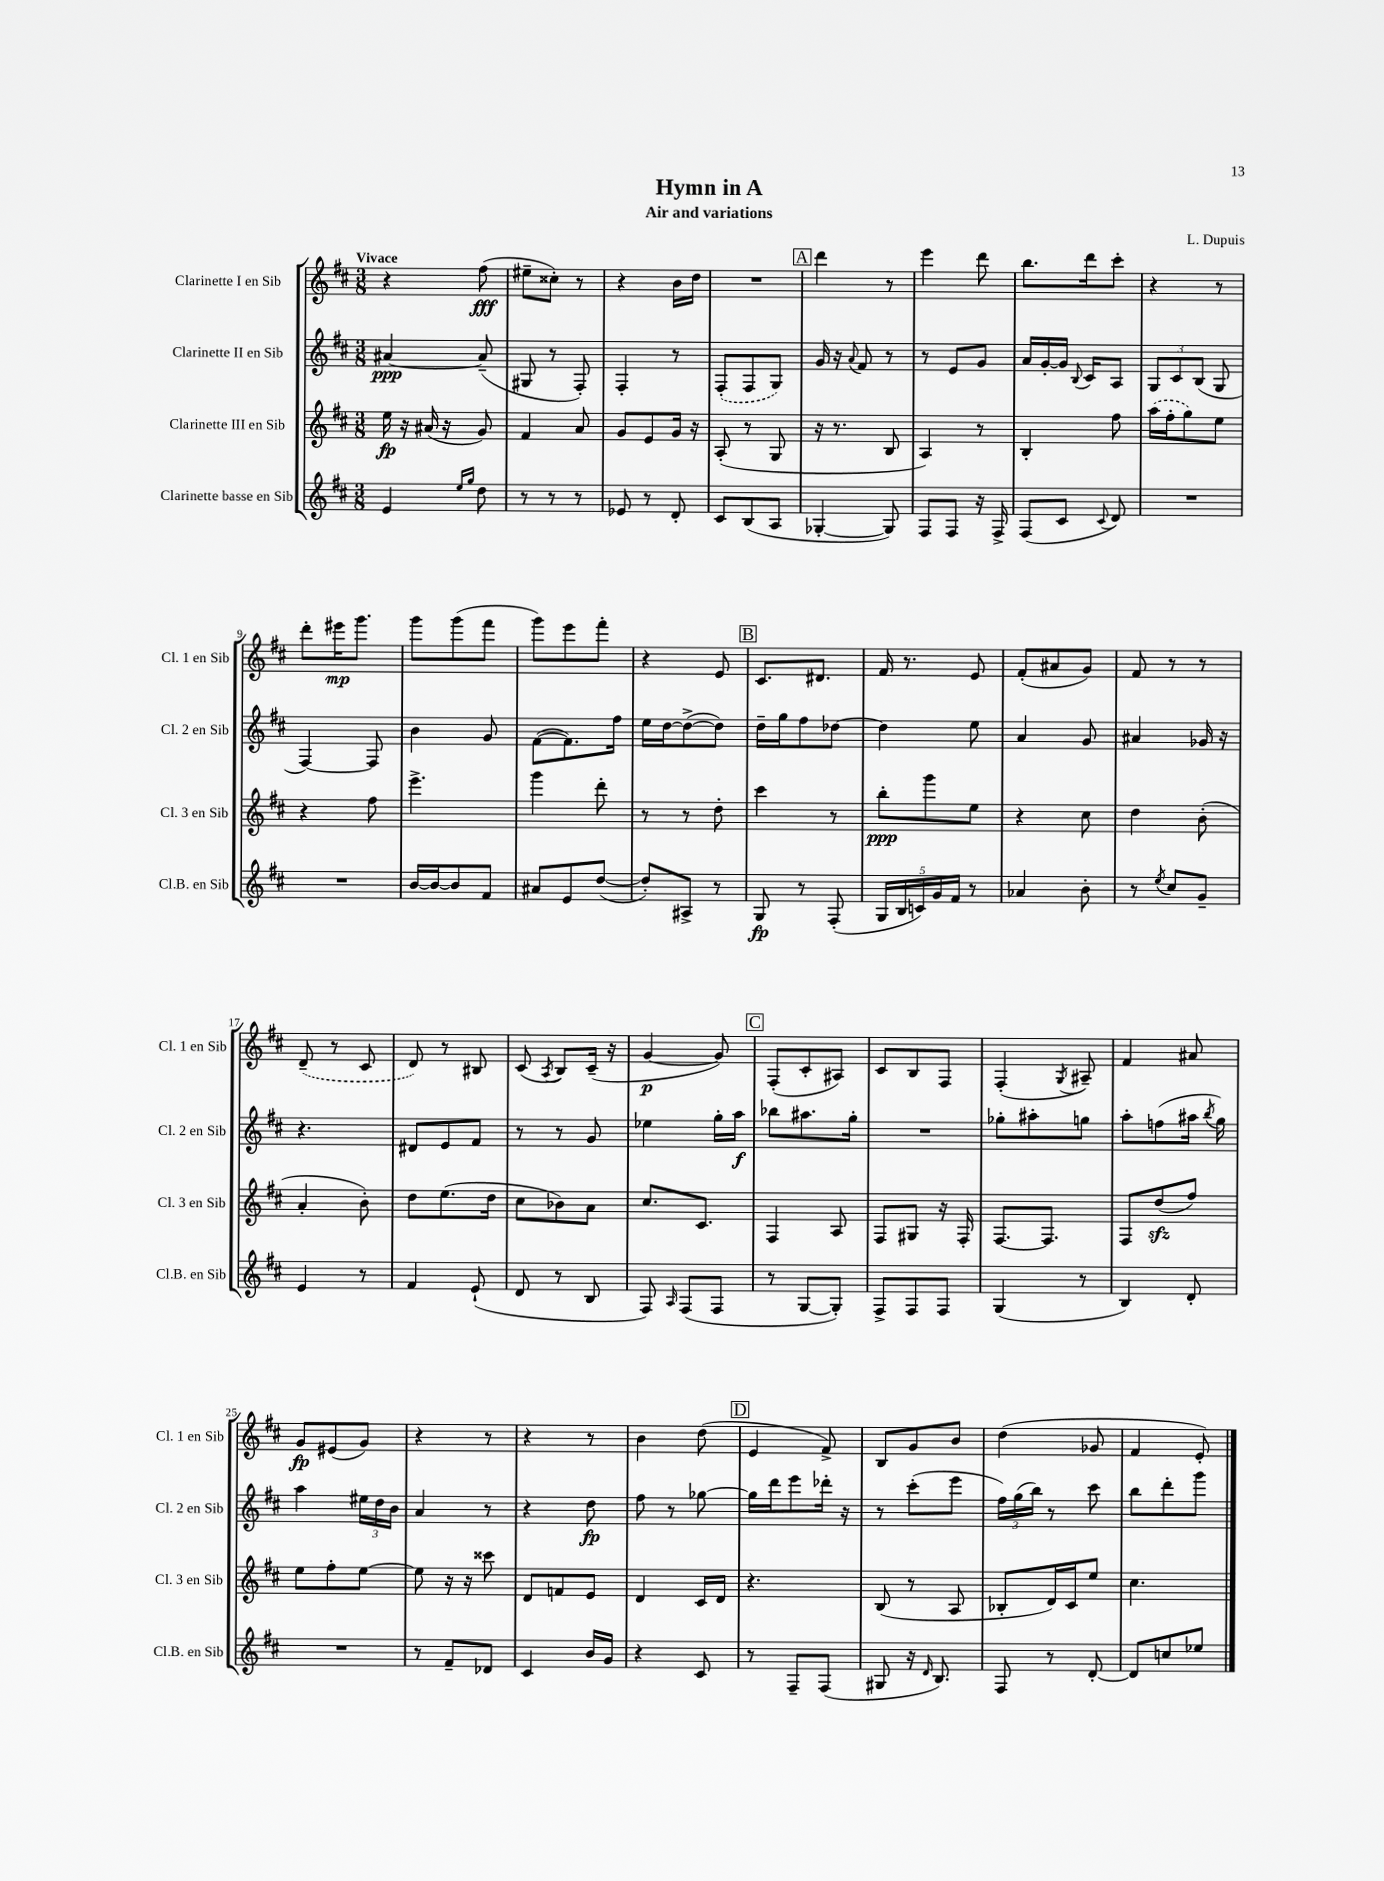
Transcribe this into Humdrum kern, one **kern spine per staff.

**kern	**kern	**kern	**kern
*staff4	*staff3	*staff2	*staff1
*clefG2	*clefG2	*clefG2	*clefG2
*k[f#c#]	*k[f#c#]	*k[f#c#]	*k[f#c#]
*M3/8	*M3/8	*M3/8	*M3/8
4e	16ee	[4a#	4r
.	16r	.	.
.	(16a#	.	.
.	16r	.	.
16qqee	.	.	.
16qqgg	.	.	.
8dd	8g)	(8a#~]	(8ff#
=	=	=	=
8r	4f#	8G#	8ee#~
8r	.	8r	8cc##')
8r	8a	8F#')	8r
=	=	=	=
8e-	8g	4F#'	4r
8r	8e	.	.
8d'	16g	8r	16b
.	16r	.	16dd
=	=	=	=
8c#	(8A'	(8F#'	4.r
(8B	8r	8F#	.
8A	8G	8G)	.
=	=	=	=
[4G-'	16r	16g	4ddd
.	8.r	16r	.
.	.	8qqa	.
.	.	8f#	.
8G-])	8B	8r	8r
=	=	=	=
8F#	4A)	8r	4eee
8F#	.	8e	.
16r	8r	8g	8ddd
16F#^	.	.	.
=	=	=	=
(8F#	4B'	16a	8.bb
.	.	[16g'	.
8c#	.	16g]	.
.	.	8qqB	.
.	.	16c#	16ddd
8qqc#	.	.	.
8d)	8ff#	8A	8ccc#'
=	=	=	=
4.r	(16aa	12G	4r
.	16ff#'	.	.
.	.	12c#	.
.	8gg)	.	.
.	.	(12B	.
.	8ee	8G	8r
=	=	=	=
4.r	4r	[4F#)	8ddd'
.	.	.	16eee#
.	.	.	8.ggg
.	8ff#	8F#]	.
=	=	=	=
[16b	4.eee^	4b	8ggg
16b_	.	.	.
8b]	.	.	(8ggg
8f#	.	8g	8fff#
=	=	=	=
8a#	4ggg	([8f#	8ggg)
8e	.	8.f#])	8eee
([8dd	8ddd'	.	8fff#'
.	.	16ff#	.
=	=	=	=
8dd'])	8r	16ee	4r
.	.	[16dd	.
8A#^	8r	(8dd^_	.
8r	8dd'	8dd])	8e
=	=	=	=
8G	4ccc#	16dd~	8.c#
.	.	16gg	.
8r	.	8ff#	.
.	.	.	8.d#
(8F#'	8r	[8dd-	.
=	=	=	=
20G	8bb'	4dd-]	16f#
20B	.	.	.
.	.	.	8.r
20c)	.	.	.
.	8ggg	.	.
20g	.	.	.
20f#	.	.	.
8r	8ee	8ee	8e
=	=	=	=
4a-	4r	4a	(8f#'
.	.	.	8a#
8b'	8cc#	8g	8g)
=	=	=	=
8r	4dd	4a#	8f#
8qee	.	.	.
8cc#	.	.	8r
8g~	(8b'	16g-	8r
.	.	16r	.
=	=	=	=
4e	4a'	4.r	(8d~
.	.	.	8r
8r	8b')	.	8c#
=	=	=	=
4f#	8dd	8d#	8d)
.	(8.ee	8e	8r
(8e`	.	8f#	8B#
.	16dd	.	.
=	=	=	=
8d	8cc#	8r	(8c#
.	.	.	8qA
8r	8b-)	8r	8B)
8B	8a	8g	(16c#~
.	.	.	16r
=	=	=	=
8F#)	8.cc#	4ee-	[4g
16qqA	.	.	.
(8F#	.	.	.
.	8.c#	.	.
8F#	.	16gg'	8g])
.	.	16aa	.
=	=	=	=
8r	4F#	8bb-	(8F#'
[8G	.	8.aa#	8c#'
8G'])	8A	.	8A#)
.	.	16gg'	.
=	=	=	=
8F#^	8F#	4.r	8c#
8F#	8G#	.	8B
8F#	16r	.	8F#
.	16F#'	.	.
=	=	=	=
(4G	[8.F#	8gg-'	(4F#'
.	.	8aa#'	.
.	8.F#]	.	.
.	.	.	8qG
8r	.	8gg	8A#~)
=	=	=	=
4B)	8F#	8aa'	4f#
.	(8dd	(8ff	.
8d'	8ff#)	16aa#	8a#
.	.	8qbb	.
.	.	16gg)	.
=	=	=	=
4.r	8ee	4aa	8g
.	8ff#'	.	(8e#
.	[8ee	24ee#	8g)
.	.	24dd	.
.	.	24b	.
=	=	=	=
8r	8ee]	4a	4r
8f#~	16r	.	.
.	16r	.	.
8d-	8ccc##	8r	8r
=	=	=	=
4c#	8d	4r	4r
.	8f	.	.
16b	8e	8dd	8r
16g	.	.	.
=	=	=	=
4r	4d	8ff#	4b
.	.	8r	.
8c#	16c#	[8gg-	(8dd
.	16d	.	.
=	=	=	=
8r	4.r	16gg-]	4e
.	.	16ddd	.
8F#~	.	8eee	.
(8F#	.	16ddd-'	8f#^)
.	.	16r	.
=	=	=	=
8G#	(8B	8r	8B
16r	8r	(8ccc#'	8g
16qqd	.	.	.
8.B)	.	.	.
.	8A	8eee	8b
=	=	=	=
8F#	8B-'	24ff#)	(4dd
.	.	(24gg	.
.	.	24bb)	.
8r	16d)	8r	.
.	16c#	.	.
[8d'	8ee	8ccc#	8g-
=	=	=	=
8d]	4.cc#	8bb	4f#
8cc	.	8ddd'	.
8ee-	.	8ggg	8e')
==	==	==	==
*-	*-	*-	*-
